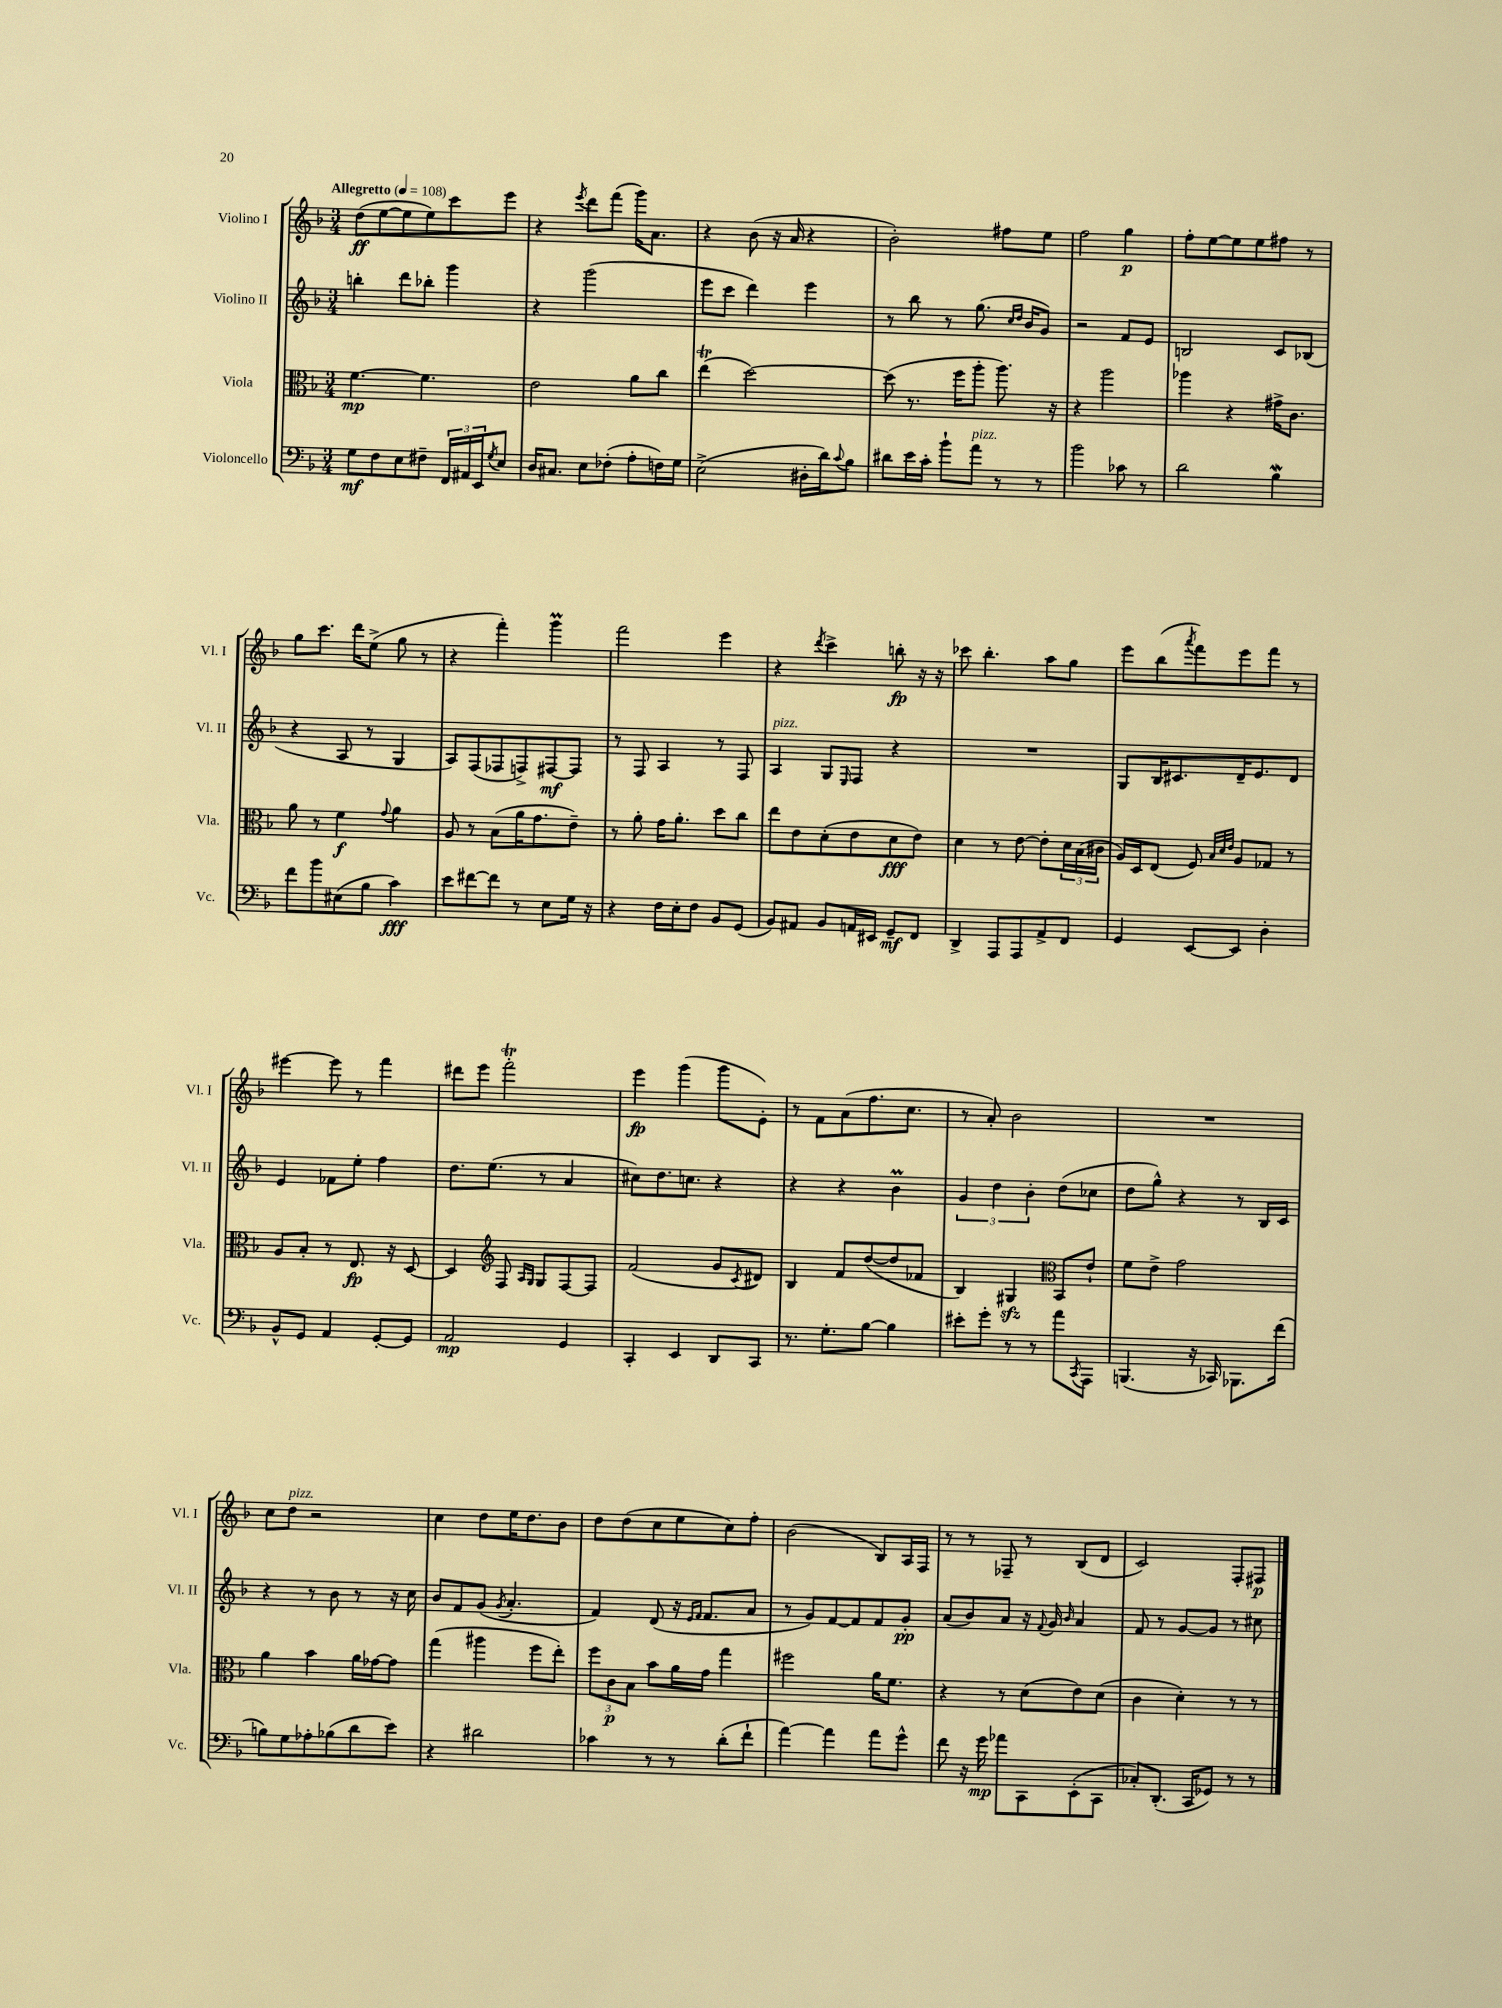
<<
\new StaffGroup <<
\new Staff = "s0" \with { instrumentName = "Violino I" shortInstrumentName = "Vl. I" } {
    \clef treble \key f \major \numericTimeSignature \time 3/4 \tempo "Allegretto" 4 = 108
    d''8\ff( e''8~ e''8 e''8) c'''8 e'''8 |
    r4 \acciaccatura { e'''8 } d'''8 f'''8( g'''16) a'8. |
    r4 bes'8( r16 a'16 r4 |
    bes'2-.) fis''8 e''8 |
    f''2 g''4\p |
    f''8-. e''8~ e''8 e''8 fis''8 r8 |
    g''8 c'''8. d'''16 e''8->( g''8 r8 |
    r4 f'''4-.) g'''4\prall |
    f'''2 e'''4 |
    r4 \acciaccatura { d'''8 } c'''4-> b''8-.\fp r16 r16 |
    ces'''8 bes''4.-. a''8 g''8 |
    e'''8 bes''8( \acciaccatura { a'''8 } f'''8) e'''8 f'''8 r8 |
    eis'''4~ eis'''8 r8 f'''4 |
    dis'''8 e'''8 f'''2-.\trill |
    e'''4\fp g'''4( g'''8 e'8-.) |
    r8 f'8 a'8( f''8. c''8. |
    r8 a'8-.) bes'2 |
    R2. |
    c''8 d''8^\markup { \italic "pizz." } r2 |
    c''4 d''8 e''16 d''8. bes'8 |
    d''8 d''8( c''8 e''8 c''8) f''8-. |
    bes'2( bes8) a16 f16 |
    r8 r8 fes8-- r8 bes8( d'8 |
    c'2) f8-. fis8\p \bar "|." |
}
\new Staff = "s1" \with { instrumentName = "Violino II" shortInstrumentName = "Vl. II" } {
    \clef treble \key f \major \numericTimeSignature \time 3/4
    b''4-. d'''8 bes''8-. g'''4 |
    r4 g'''2( |
    e'''8 c'''8 d'''4) e'''4 |
    r8 bes''8 r8 g''8.( \grace { c''16 d''16 } bes'16 g'8) |
    r2 f'8 e'8 |
    b2 c'8 bes8( |
    r4 a8 r8 g4 |
    a8) f8( fes8 f8->) fis8~\mf fis8 |
    r8 f8 a4 r8 f8 |
    a4^\markup { \italic "pizz." } g8 \grace { e16 } f8 r4 |
    R2. |
    g8 bes16 cis'8. d'16-- e'8. d'8 |
    e'4 fes'8 e''8-. f''4 |
    d''8. e''8.( r8 a'4 |
    cis''8) d''8. c''8. r4 |
    r4 r4 bes'4\prall |
    \tuplet 3/2 { g'4 d''4 bes'4-. } d''8( ces''8 |
    d''8 g''8-^) r4 r8 bes16 c'16 |
    r4 r8 bes'8 r8 r16 c''16 |
    bes'8 f'8 g'8( \acciaccatura { g'8 } a'4.-. |
    f'4) d'8( r16 \grace { e'16 f'16 } f'8. a'8 |
    r8 g'8) f'8~ f'8 f'8 g'8-.\pp |
    a'8( bes'8) a'8 r16 \appoggiatura { f'8 } g'16 \grace { bes'16 } a'4 |
    f'8 r8 g'8~ g'8 r8 cis''8 \bar "|." |
}
\new Staff = "s2" \with { instrumentName = "Viola" shortInstrumentName = "Vla." } {
    \clef alto \key f \major \numericTimeSignature \time 3/4
    f'4.~\mp f'4. |
    e'2 a'8 c''8 |
    e''4\trill( d''2~) |
    d''8( r8. f''16 a''8-. a''8.) r16 |
    r4 a''2 |
    aes''4 r4 gis'16-> c'8. |
    a'8 r8 f'4\f \appoggiatura { g'8 } a'4 |
    a8 r8 bes8( a'16 g'8. e'8--) |
    r8 a'8-. g'16 a'8.-. d''8 c''8 |
    e''8 e'8 d'8-.( e'8 d'8\fff e'8) |
    d'4 r8 e'8~ e'8-. \tuplet 3/2 { d'16 bes16( cis'16 } |
    a16) d16 e8( f8) \grace { bes32 d'32 e'32 } a8 ges8 r8 |
    a8 bes8-. r8 e8.\fp r16 d8~ |
    d4 \clef treble f8 \grace { a16 g16 } g8 f8~ f8 |
    f'2( g'8 \acciaccatura { c'8 } dis'8) |
    bes4 f'8 d''8~( d''8 fes'8 |
    bes4) gis4\sfz \clef alto bes,8 e'8-! |
    f'8 e'8-> g'2 |
    a'4 bes'4 a'16 ges'16~ ges'8 |
    g''4( ais''4 f''8 e''8-.) |
    \tuplet 3/2 { f''8 c'8\p bes8 } bes'8 a'16 g'16 g''4 |
    fis''2 a'16 f'8. |
    r4 r8 d'8( e'8) d'8( |
    c'4 d'4-.) r8 r8 \bar "|." |
}
\new Staff = "s3" \with { instrumentName = "Violoncello" shortInstrumentName = "Vc." } {
    \clef bass \key f \major \numericTimeSignature \time 3/4
    g8\mf f8 e8 fis8-- \tuplet 3/2 { f,16 ais,16 e,16 } \acciaccatura { g8 } e8 |
    d16 cis8. e8 fes8-.( a8-. f16) g16 |
    e2->( dis16-. d'16) \appoggiatura { c'8 } bes8 |
    dis'8 e'16 c'16-. bes'8-! a'8^\markup { \italic "pizz." } r8 r8 |
    bes'2 ces'8 r8 |
    d'2 bes4\mordent |
    f'8 bes'8 eis8( bes8 c'4\fff) |
    e'8 fis'8~ fis'8 r8 e8 g16 r16 |
    r4 f16 e16-. f8 bes,8 g,8( |
    bes,8) ais,8 bes,8 a,16 eis,16 g,8--\mf f,8 |
    d,4-> a,,8 a,,8 a,8-> f,8 |
    g,4 e,8~ e,8 d4-. |
    bes,8-^ g,8 a,4 g,8~-. g,8 |
    a,2\mp g,4 |
    c,4-. e,4 d,8 c,8 |
    r8. g8.-. bes8~ bes4 |
    eis'8-. g'8-. r8 r8 a'8 \acciaccatura { c,8 } a,,8 |
    b,,4.( r16 ces,16) bes,,8. f'16( |
    b8) g8 aes8-. bes8( d'8 e'8) |
    r4 dis'2 |
    ces'4 r8 r8 d'8-.( f'8-! |
    a'4~) a'4 a'8 g'8-^ |
    f'8 r16 g'16\mp aes'8 c,8 e,8-.( c,8 |
    ces8-.) d,8.-.( c,16 ges,8) r8 r8 \bar "|." |
}
>>
>>
\layout { \context { \Score \remove "Bar_number_engraver" } }
